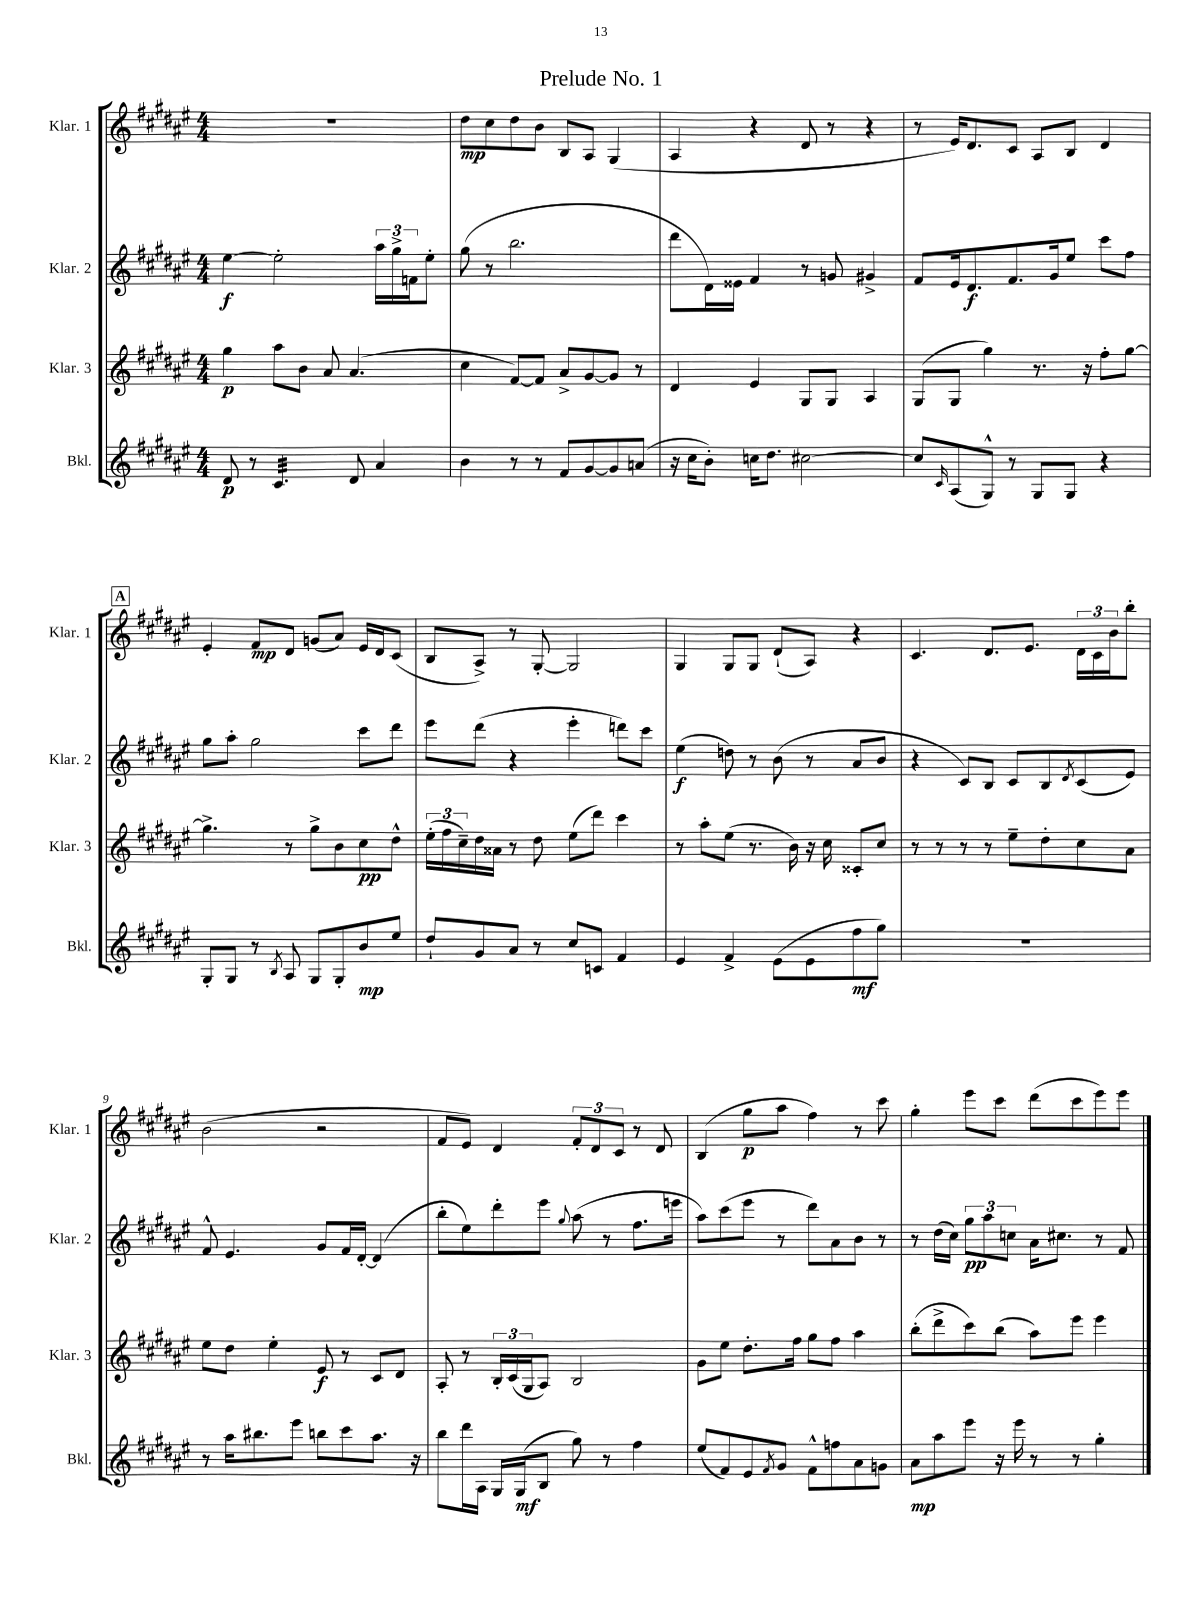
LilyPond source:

\header { title = "Prelude No. 1" }
<<
\new StaffGroup <<
\new Staff = "s0" \with { instrumentName = "Klar. 1" shortInstrumentName = "Klar. 1" } {
    \clef treble \key fis \major \numericTimeSignature \time 4/4
    R1 |
    dis''8\mp cis''8 dis''8 b'8 b8 ais8 gis4( |
    ais4 r4 dis'8 r8 r4 |
    r8 eis'16) dis'8. cis'8 ais8 b8 dis'4 |
    \mark \markup { \box "A" } eis'4-. fis'8\mp dis'8 g'8( ais'8) eis'16 dis'16 cis'8( |
    b8 ais8->) r8 gis8~-. gis2 |
    gis4 gis8 gis8 dis'8-!( ais8) r4 |
    cis'4. dis'8. eis'8. \tuplet 3/2 { dis'16 cis'16 b'16 } b''8-. |
    b'2( r2 |
    fis'8 eis'8) dis'4 \tuplet 3/2 { fis'8-. dis'8 cis'8 } r8 dis'8 |
    b4( gis''8\p ais''8 fis''4) r8 cis'''8 |
    gis''4-. eis'''8 cis'''8 dis'''8( cis'''8 eis'''8) eis'''8 \bar "|." |
}
\new Staff = "s1" \with { instrumentName = "Klar. 2" shortInstrumentName = "Klar. 2" } {
    \clef treble \key fis \major \numericTimeSignature \time 4/4
    eis''4~\f eis''2-. \tuplet 3/2 { ais''16 gis''16-> f'16 } eis''8-. |
    gis''8( r8 b''2. |
    dis'''8 dis'16) eisis'16 fis'4 r8 g'8 gis'4-> |
    fis'8 eis'16 dis'8.\f fis'8. gis'16 eis''8 cis'''8 fis''8 |
    \mark \markup { \box "A" } gis''8 ais''8-. gis''2 cis'''8 dis'''8 |
    eis'''8 dis'''8( r4 eis'''4-. d'''8) cis'''8 |
    eis''4\f( d''8) r8 b'8( r8 ais'8 b'8 |
    r4 cis'8) b8 cis'8 b8 \acciaccatura { dis'8 } cis'8( eis'8) |
    fis'8-^ eis'4. gis'8 fis'16 dis'16~-. dis'4( |
    b''8-. eis''8) dis'''8-. eis'''8 \appoggiatura { gis''8 } ais''8( r8 fis''8. e'''16 |
    ais''8) cis'''8( eis'''8 r8 dis'''8) ais'8 b'8 r8 |
    r8 dis''16( cis''16) \tuplet 3/2 { gis''8\pp ais''8 c''8 } ais'16 cis''8. r8 fis'8 \bar "|." |
}
\new Staff = "s2" \with { instrumentName = "Klar. 3" shortInstrumentName = "Klar. 3" } {
    \clef treble \key fis \major \numericTimeSignature \time 4/4
    gis''4\p ais''8 b'8 ais'8 ais'4.( |
    cis''4 fis'8~) fis'8 ais'8-> gis'8~ gis'8 r8 |
    dis'4 eis'4 gis8 gis8 ais4 |
    gis8( gis8 gis''4) r8. r16 fis''8-. gis''8~ |
    \mark \markup { \box "A" } gis''4.-> r8 gis''8-> b'8 cis''8\pp dis''8-^ |
    \tuplet 3/2 { eis''16-.( fis''16 cis''16--) } dis''16 aisis'16 r8 dis''8 eis''8( dis'''8) cis'''4 |
    r8 ais''8-. eis''8( r8. b'16) r16 cis''16 cisis'8-. cis''8 |
    r8 r8 r8 r8 eis''8-- dis''8-. cis''8 ais'8 |
    eis''8 dis''8 eis''4-. eis'8\f r8 cis'8 dis'8 |
    ais8-. r8 \tuplet 3/2 { b16-. cis'16( gis16 } ais8) b2 |
    gis'8 eis''8 dis''8.-. fis''16 gis''8 fis''8 ais''4 |
    b''8-.( dis'''8-> cis'''8) b''8( ais''8) eis'''8 eis'''4 \bar "|." |
}
\new Staff = "s3" \with { instrumentName = "Bkl." shortInstrumentName = "Bkl." } {
    \clef treble \key fis \major \numericTimeSignature \time 4/4
    dis'8\p r8 cis'4.:32 dis'8 ais'4 |
    b'4 r8 r8 fis'8 gis'8~ gis'8 a'8( |
    r16 cis''16 b'8-.) c''16 dis''8. cis''2~ |
    cis''8 \grace { cis'16 } ais8( gis8-^) r8 gis8 gis8 r4 |
    \mark \markup { \box "A" } gis8-. gis8 r8 \acciaccatura { b8 } ais8 gis8 gis8-. b'8\mp eis''8 |
    dis''8-! gis'8 ais'8 r8 cis''8 c'8 fis'4 |
    eis'4 fis'4-> eis'8( eis'8 fis''8\mf gis''8) |
    R1 |
    r8 ais''16 bis''8. eis'''8 b''8 cis'''8 ais''8. r16 |
    b''8 dis'''16 ais16 gis16 gis16\mf( b8 gis''8) r8 fis''4 |
    eis''8( fis'8) eis'8 \acciaccatura { fis'8 } gis'8 fis'8-^ f''8 ais'8 g'8 |
    ais'8\mp ais''8 eis'''8 r16 eis'''16 r8 r8 gis''4-. \bar "|." |
}
>>
>>
